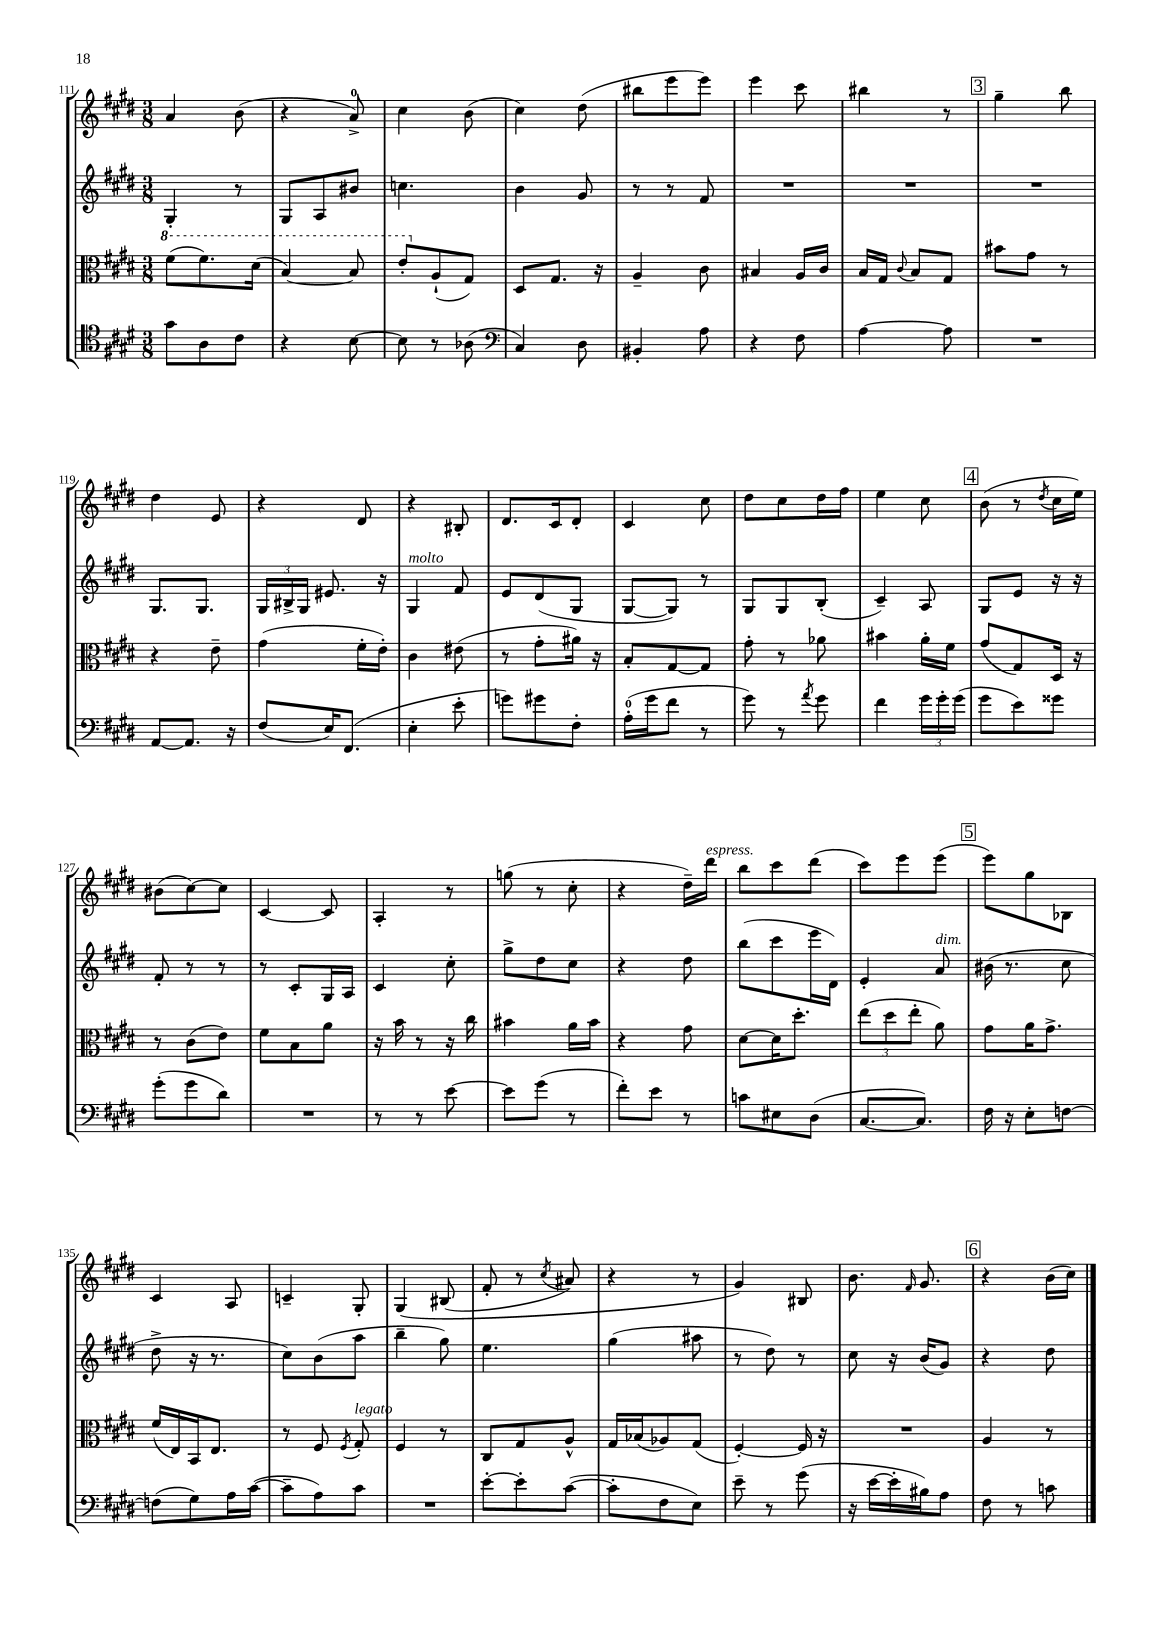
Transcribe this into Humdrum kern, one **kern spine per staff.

**kern	**kern	**kern	**kern
*part4	*part3	*part2	*part1
*staff4	*staff3	*staff2	*staff1
*clefC4	*clefC3	*clefG2	*clefG2
*k[f#c#g#d#]	*k[f#c#g#d#]	*k[f#c#g#d#]	*k[f#c#g#d#]
*M3/8	*M3/8	*M3/8	*M3/8
*	*8va	*	*
=111	=111	=111	=111
8g#\L	(8ff#\L	4G#'/	4a/
8A\	8.ff#\)	.	.
8c#\J	.	8r	(8b\
.	(16dd#\Jk	.	.
=112	=112	=112	=112
4r	[4b/)	8G#/L	4r
.	.	8A/	.
[8B\	8b/]	8b#X/J	8a^/)
=113	=113	=113	=113
8B\]	8ee'/L	4.ccn\	4cc#\
*	*X8va	*	*
8r	(8A`/	.	.
(8A-X\	8G#/J)	.	(8b\
=114	=114	=114	=114
*clefF4	*	*	*
4C#/)	8D#/L	4b\	4cc#\)
.	8.G#/J	.	.
8D#\	.	8g#/	(8dd#\
.	16r	.	.
=115	=115	=115	=115
4BB#X'/	4A~/	8r	8bb#X\L
.	.	8r	8eee\
8A\	8c#\	8f#/	8eee\J)
=116	=116	=116	=116
4r	4B#X/	4.r	4eee\
8F#\	16A/LL	.	8ccc#\
.	16c#/JJ	.	.
=117	=117	=117	=117
[4A\	16B/LL	4.r	4bb#X\
.	16G#/JJ	.	.
.	8qqc#/	.	.
.	8B/L	.	.
8A\]	8G#/J	.	8r
!!LO:REH:place=s1:t=3
=118	=118	=118	=118
4.r	8b#X\L	4.r	4gg#~\
.	8g#\J	.	.
.	8r	.	8bb\
!!LO:LB:g=z
=119	=119	=119	=119
[8AA/L	4r	8.G#/L	4dd#\
8.AA/J]	.	.	.
.	.	8.G#/J	.
.	8e~\	.	8e/
16r	.	.	.
=120	=120	=120	=120
(8F#/L	(4g#\	24G#/LL	4r
.	.	24B#X^/	.
.	.	24G#/JJ	.
16E/K)	.	8.e#X/	.
(8.FF#/J	.	.	.
.	16f#'\LL	.	8d#/
.	16e'\JJ)	16r	.
=121	=121	=121	=121
!	!	!LO:TX:a:i:t=molto	!
4E'\	4c#\	4G#/	4r
8e'\	(8e#X\	8f#/	8B#X'/
=122	=122	=122	=122
8gn\L)	8r	8e/L	8.d#/L
8g#X\	8g#'\L	(8d#/	.
.	.	.	16c#/k
8F#'\J	16a#X\Jk)	8G#/J	8d#'/J
.	16r	.	.
=123	=123	=123	=123
(16A'\LL	8B'/L	[8G#/L	4c#/
16g#\J	.	.	.
8f#\J	[8G#/	8G#/J])	.
8r	8G#/J]	8r	8cc#\
=124	=124	=124	=124
8g#\)	8g#'\	8G#/L	8dd#\L
8r	8r	8G#/	8cc#\
8qa/	.	.	.
8g#\	8a-X\	(8B'/J	16dd#\L
.	.	.	16ff#\JJ
=125	=125	=125	=125
4f#\	4b#X\	4c#~/)	4ee\
24g#\LL	16a'\LL	8A/	8cc#\
24g#'\	.	.	.
.	16f#\JJ	.	.
(24g#\JJ	.	.	.
!!LO:REH:place=s1:t=4
=126	=126	=126	=126
8g#\L	(8g#/L	8G#/L	(8b\
8e\)	8G#/)	8e/J	8r
.	.	.	8qdd#/
8g##X\J	16D#/Jk	16r	16cc#\LL
.	16r	16r	16ee\JJ)
!!LO:LB:g=z
=127	=127	=127	=127
(8g#'\L	8r	8f#'/	(8b#X\L
8g#\	(8c#\L	8r	[8cc#\)
8d#\J)	8e\J)	8r	8cc#\J]
=128	=128	=128	=128
4.r	8f#\L	8r	[4c#/
.	8B\	8c#'/L	.
.	8a\J	16G#/L	8c#/]
.	.	16A/JJ	.
=129	=129	=129	=129
8r	16r	4c#/	4A'/
.	16b\	.	.
8r	8r	.	.
[8e\	16r	8cc#'\	8r
.	16cc#\	.	.
=130	=130	=130	=130
8e\L]	4b#X\	8gg#^\L	(8ggn\
(8g#\J	.	8dd#\	8r
8r	16a\LL	8cc#\J	8cc#'\
.	16b#\JJ	.	.
=131	=131	=131	=131
8f#'\L)	4r	4r	4r
8e\J	.	.	.
8r	8g#\	8dd#\	16dd#~\LL)
!	!	!	!LO:TX:a:i:t=espress.
.	.	.	16ddd#\JJ
=132	=132	=132	=132
8cn\L	[8d#\L	(8bb\L	8bb\L
8E#X\	16d#\K]	8ccc#\	8ccc#\
.	8.dd#'\J	.	.
(8D#\J	.	16eee\L	(8ddd#\J
.	.	16d#\JJ)	.
=133	=133	=133	=133
[8.C#/L	(12ee\L	4e'/	8ccc#\L)
.	12dd#\	.	.
.	.	.	8eee\
.	12ee'\J	.	.
8.C#/J])	.	.	.
!	!	!LO:TX:a:i:t=dim.	!
.	8a\)	8a/	(8eee\J
!!LO:REH:place=s1:t=5
=134	=134	=134	=134
16F#\	8g#\L	(16b#X\	8eee\L)
16r	.	8.r	.
8E'\L	16a\K	.	8gg#\
.	8.g#^\J	.	.
[8Fn\J	.	8cc#\	8B-X\J
!!LO:LB:g=z
=135	=135	=135	=135
(8Fn\L]	(16f#/LL	8dd#^\	4c#/
.	16E/)	.	.
8G#\)	16BB/J	16r	.
.	8.E/J	8.r	.
16A\L	.	.	8A/
([16c#\JJ	.	.	.
=136	=136	=136	=136
8c#~\L]	8r	8cc#\L)	4cn~/
8A\)	8F#/	(8b\	.
.	8qF#/	.	.
!	!LO:TX:a:i:t=legato	!	!
8c#\J	8G#'/	8aa\J	8G#'/
=137	=137	=137	=137
4.r	4F#/	4bb~\	(4G#/
.	8r	8gg#\)	(8B#X/
=138	=138	=138	=138
[8e'\L	8C#/L	4.ee\	8f#'/
8e'\]	8G#/	.	8r
.	.	.	8qcc#/
([8c#\J	8A^^/J	.	8a#X/)
=139	=139	=139	=139
8c#'\L]	16G#/LL	(4gg#\	4r
.	(16B-X/J	.	.
8F#\	8A-X/)	.	.
8E\J)	(8G#/J	8aa#X\	8r
=140	=140	=140	=140
8e~\	[4F#'/)	8r	4g#/)
8r	.	8dd#\)	.
(8g#\	16F#/]	8r	8B#X/
.	16r	.	.
=141	=141	=141	=141
16r	4.r	8cc#\	8.b\
[16e\LL	.	.	.
16e'\]	.	16r	.
.	.	.	16qqf#/
16B#X\J)	.	(16b/KL	8.g#/
8A\J	.	8g#/J)	.
!!LO:REH:place=s1:t=6
=142	=142	=142	=142
8F#\	4A/	4r	4r
8r	.	.	.
8cn\	8r	8dd#\	(16b\LL
.	.	.	16cc#\JJ)
==	==	==	==
*-	*-	*-	*-
